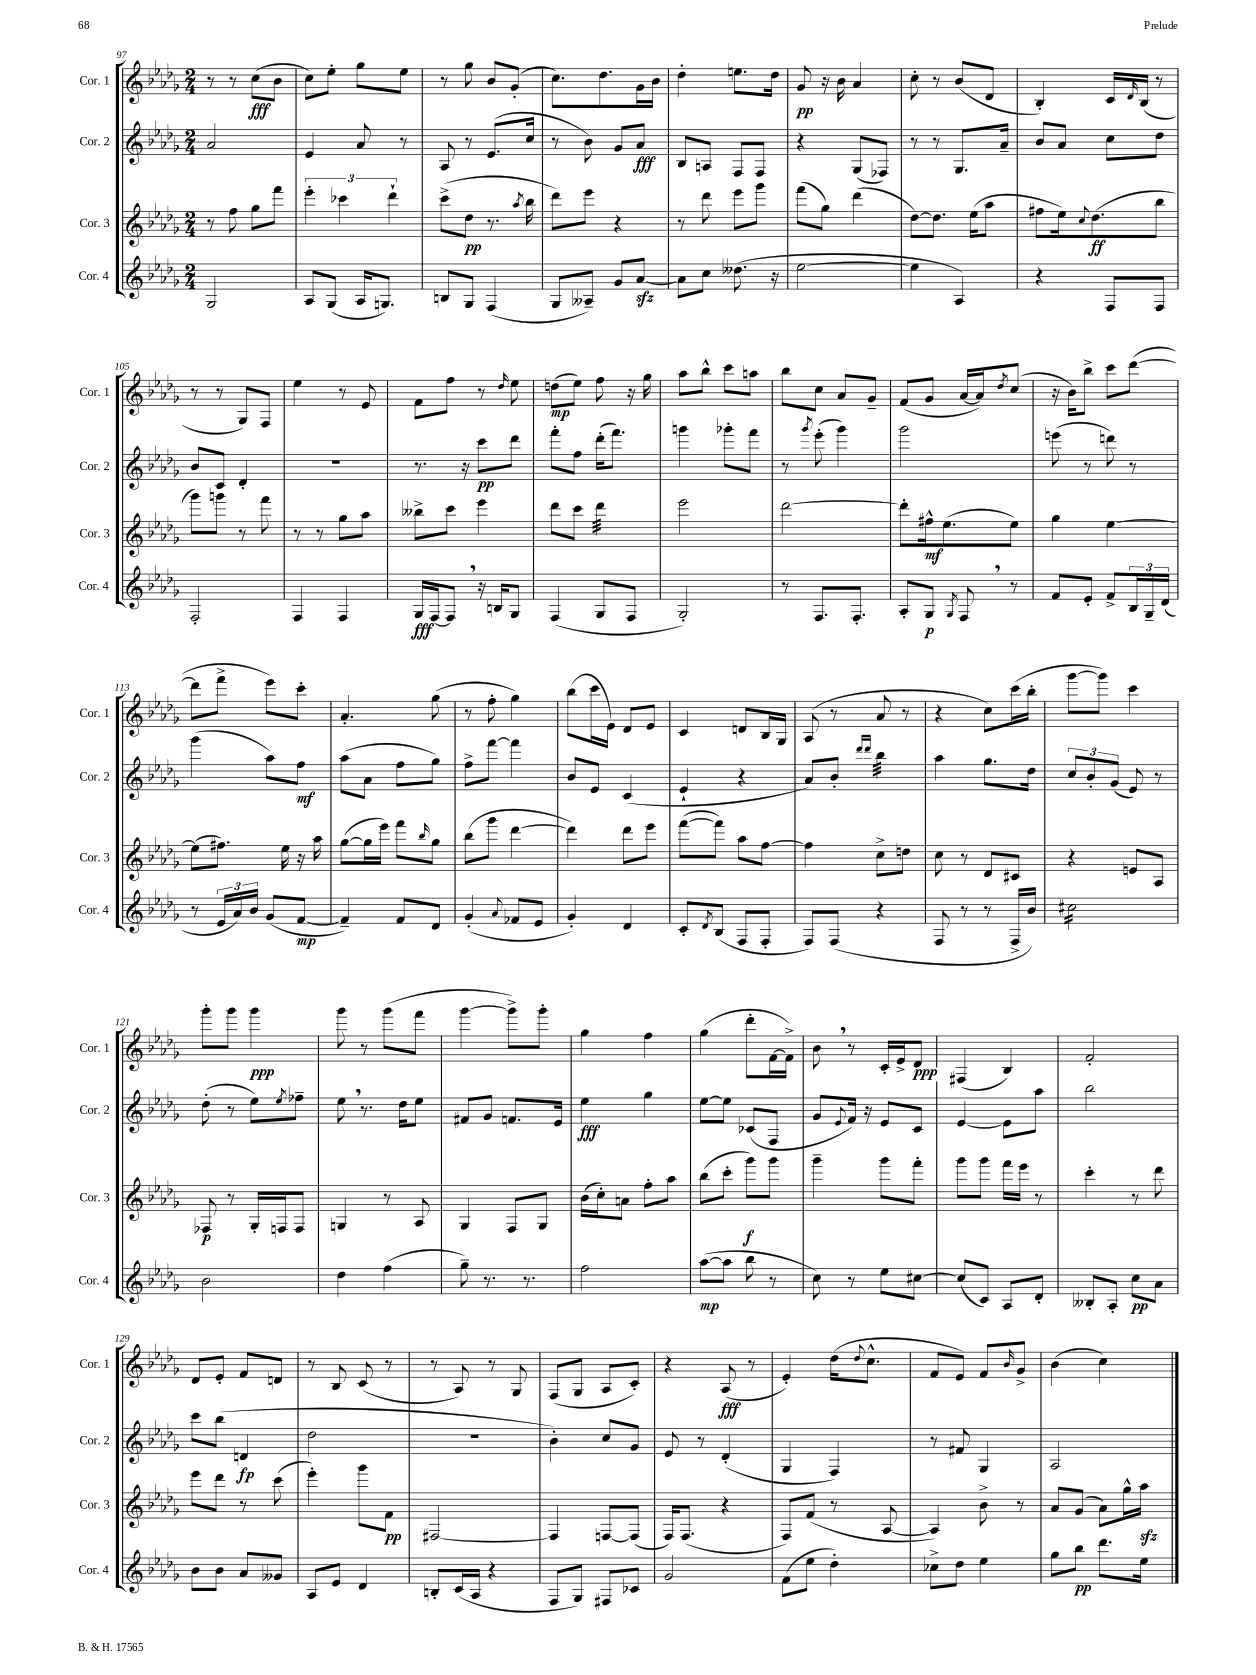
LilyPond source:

<<
\new StaffGroup <<
\new Staff = "s0" \with { instrumentName = "Cor. 1" shortInstrumentName = "Cor. 1" } {
    \clef treble \key des \major \numericTimeSignature \time 2/4
    r8 r8 c''8\fff( bes'8 |
    c''8) ees''8-. ges''8 ees''8 |
    r8 ges''8 bes'8 ges'8-.( |
    c''8.) des''8. ges'16 bes'16 |
    des''4-. e''8. des''16 |
    ges'8\pp r16 bes'16 aes'4 |
    c''8-. r8 bes'8( des'8 |
    bes4-.) c'16 \grace { des'16 } bes16( r8 |
    r8 r8 ges8) f8 |
    ees''4 r8 ees'8 |
    f'8 f''8 r8 \grace { des''16 } ees''8 |
    d''8\mp( ees''8) f''8 r16 ges''16 |
    aes''8 bes''8-^ c'''8 a''8 |
    bes''8 c''8 aes'8 ges'8-- |
    f'8( ges'8 aes'16~ aes'16) \acciaccatura { des''8 } c''8( |
    r16 bes'16) bes''8-> c'''8 des'''8~( |
    des'''8 f'''8-> ees'''8) c'''8-. |
    aes'4.-. ges''8( |
    r8 f''8-. ges''4) |
    bes''8( c'''16 ees'16) des'8 ees'8 |
    c'4 d'8 bes16 ges16 |
    aes8( r8 aes'8 r8 |
    r4 c''8) c'''16( bes''16-. |
    ges'''8~ ges'''8) c'''4 |
    ges'''8-. ges'''8 ges'''4\ppp |
    ges'''8 r8 ges'''8( f'''8 |
    ges'''4~ ges'''8->) ges'''8-. |
    ges''4 f''4 |
    ges''4( des'''8-. f'16~ f'16->) |
    bes'8 \breathe r8 c'16-. ees'16-> des'8\ppp |
    fis4( bes4) |
    f'2-. |
    des'8 ees'8-. f'8 d'8 |
    r8 bes8 c'8( r8 |
    r8 aes8) r8 ges8 |
    f8( ges8 aes8 c'8-.) |
    r4 aes8\fff( r8 |
    ees'4-.) des''16( \appoggiatura { des''8 } c''8.-^ |
    f'8 ees'8) f'8 \grace { bes'16 } ges'8-> |
    bes'4( c''4) \bar "|." |
}
\new Staff = "s1" \with { instrumentName = "Cor. 2" shortInstrumentName = "Cor. 2" } {
    \clef treble \key des \major \numericTimeSignature \time 2/4
    aes'2 |
    ees'4 aes'8 r8 |
    aes8 r8 ees'8.( c''16 |
    r8 bes'8) ges'8 aes'8\fff |
    bes8 a8 f8 f8 |
    r4 ges8( fes8) |
    r8 r8 ges8. aes'16-- |
    bes'8 aes'8 c''8 des''8 |
    bes'8 c'8 des'4-. |
    R2 |
    r8. r16 c'''8\pp des'''8 |
    f'''8-. f''8 des'''16-.( f'''8.) |
    g'''4 ges'''8-. f'''8 |
    r8 \acciaccatura { ges'''8 } ees'''8-.( ges'''4) |
    ges'''2 |
    e'''8( r8 d'''8) r8 |
    ges'''4( aes''8) f''8\mf |
    aes''8( aes'8 f''8 ges''8) |
    f''8-> f'''8~ f'''4 |
    bes'8 ees'8 c'4( |
    ees'4-! r4 |
    aes'8) bes'8-. \grace { des'''16 des'''16 } bes''4:32 |
    aes''4 ges''8. des''16 |
    \tuplet 3/2 { c''8 bes'8-. ges'8( } ees'8) r8 |
    des''8-.( r8 ees''8) \acciaccatura { ees''8 } fes''8-- |
    ees''8 \breathe r8. des''16 ees''8 |
    fis'8 ges'8 f'8. ees'16 |
    ees''4\fff ges''4 |
    ees''8~ ees''8 ces'8( f8 |
    ges'8 \appoggiatura { ees'8 } f'16) r16 ees'8 c'8 |
    ees'4~ ees'8 aes''8 |
    bes''2 |
    c'''8 bes''8( d'4\fp |
    des''2 |
    R2 |
    bes'4-.) c''8 ges'8 |
    ees'8 r8 des'4-.( |
    ges4 f4) |
    r8 fis'8 ges4 |
    aes2 \bar "|." |
}
\new Staff = "s2" \with { instrumentName = "Cor. 3" shortInstrumentName = "Cor. 3" } {
    \clef treble \key des \major \numericTimeSignature \time 2/4
    r8 f''8 ges''8 f'''8 |
    \tuplet 3/2 { ees'''4-. ces'''4 des'''4-! } |
    c'''8->( des''8\pp r8. \acciaccatura { aes''8 } bes''16 |
    des'''8) ees'''8 r4 |
    r8 des'''8 ees'''8 ges'''8 |
    f'''8( ges''8) des'''4( |
    des''8~) des''8. ees''16( aes''8 |
    fis''8 ees''16) \appoggiatura { c''8 } des''8.\ff( bes''8 |
    ges'''8) g'''8 r8 f'''8 |
    r8 r8 ges''8 aes''8 |
    beses''8-> c'''8 ees'''4 |
    des'''8 c'''8 des'''4:32 |
    ees'''2 |
    des'''2~ |
    des'''8-. fis''16-^\mf ees''8.( ees''8) |
    ges''4 ees''4~ |
    ees''8( fis''8.) ees''16 r16 aes''16 |
    ges''8~( ges''16 ees'''16) f'''8 \grace { bes''16 } ges''8 |
    bes''8( ges'''8 des'''4~ |
    des'''4) des'''8 ees'''8 |
    f'''8~( f'''8) aes''8 f''8~ |
    f''4 c''8-> d''8 |
    c''8 r8 des'8 cis'8 |
    r4 e'8 aes8 |
    fes8\p r8 ges16-. f16 f8 |
    g4 r8 aes8 |
    ges4 f8 ges8 |
    bes'16( c''16-.) a'8 f''8-. aes''8 |
    bes''8( c'''8-. ges'''8\f) ges'''8 |
    ges'''4-- ges'''8 f'''8-. |
    ges'''8 ges'''8 f'''16 ees'''16 r8 |
    c'''4-. r8 des'''8 |
    ees'''8 des'''8 r8 c'''8( |
    ees'''4-.) ges'''8 f'8\pp |
    fis2~ |
    fis4 f8~ f8( |
    f16) f8.( r4 |
    f8) f'8( r8 aes8~ |
    aes4) bes'8-> r8 |
    aes'8 ges'8( aes'8) ges''16-^ aes''16\sfz \bar "|." |
}
\new Staff = "s3" \with { instrumentName = "Cor. 4" shortInstrumentName = "Cor. 4" } {
    \clef treble \key des \major \numericTimeSignature \time 2/4
    ges2 |
    aes8 ges8( aes16 g8.) |
    b8 ges8 f4( |
    ges8 aeses8--) ges'8 aes'8~\sfz |
    aes'8 c''8 deses''8.( r16 |
    ees''2~ |
    ees''4 aes4) |
    r4 f8 f8 |
    f2-. |
    f4 f4 |
    ges16\fff f16~ f8 \breathe r16 b16 ges8 |
    f4( ges8 f8 |
    ges2-.) |
    r8 f8. f8.-. |
    aes8-. ges8\p \acciaccatura { ges8 } f8 \breathe r8 |
    f'8 ees'8-. f'8-> \tuplet 3/2 { bes16 ges16-- des'16( } |
    r8 \tuplet 3/2 { ees'16 aes'16) bes'16 } ges'8( f'8~\mp |
    f'4--) f'8 des'8 |
    ges'4-.( \appoggiatura { aes'8 } fes'8 ees'8 |
    ges'4-.) des'4 |
    c'8-. \acciaccatura { des'8 } bes8( f8 f8-. |
    f8) f8( r4 |
    f8 r8 r8 f16-> bes'16) |
    cis''2:16 |
    bes'2 |
    des''4 f''4( |
    ges''8--) r8. r8. |
    f''2 |
    aes''8~\mp( aes''8 bes''8 r8 |
    c''8) r8 ees''8 cis''8~ |
    cis''8( c'8) aes8 des'8-. |
    beses8-. aes8-. c''8\pp aes'8 |
    bes'8 bes'8 aes'8 geses'8 |
    aes8 ees'8 des'4 |
    b8-. c'16( aes16 r4 |
    f8 ges8) fis8 ces'8 |
    ges'2 |
    f'8( ees''8 des''4-.) |
    ces''8-> des''8 ees''4 |
    ges''8 bes''8\pp des'''8. ees''16 \bar "|." |
}
>>
>>
\layout { \context { \Score currentBarNumber = #97 } }
